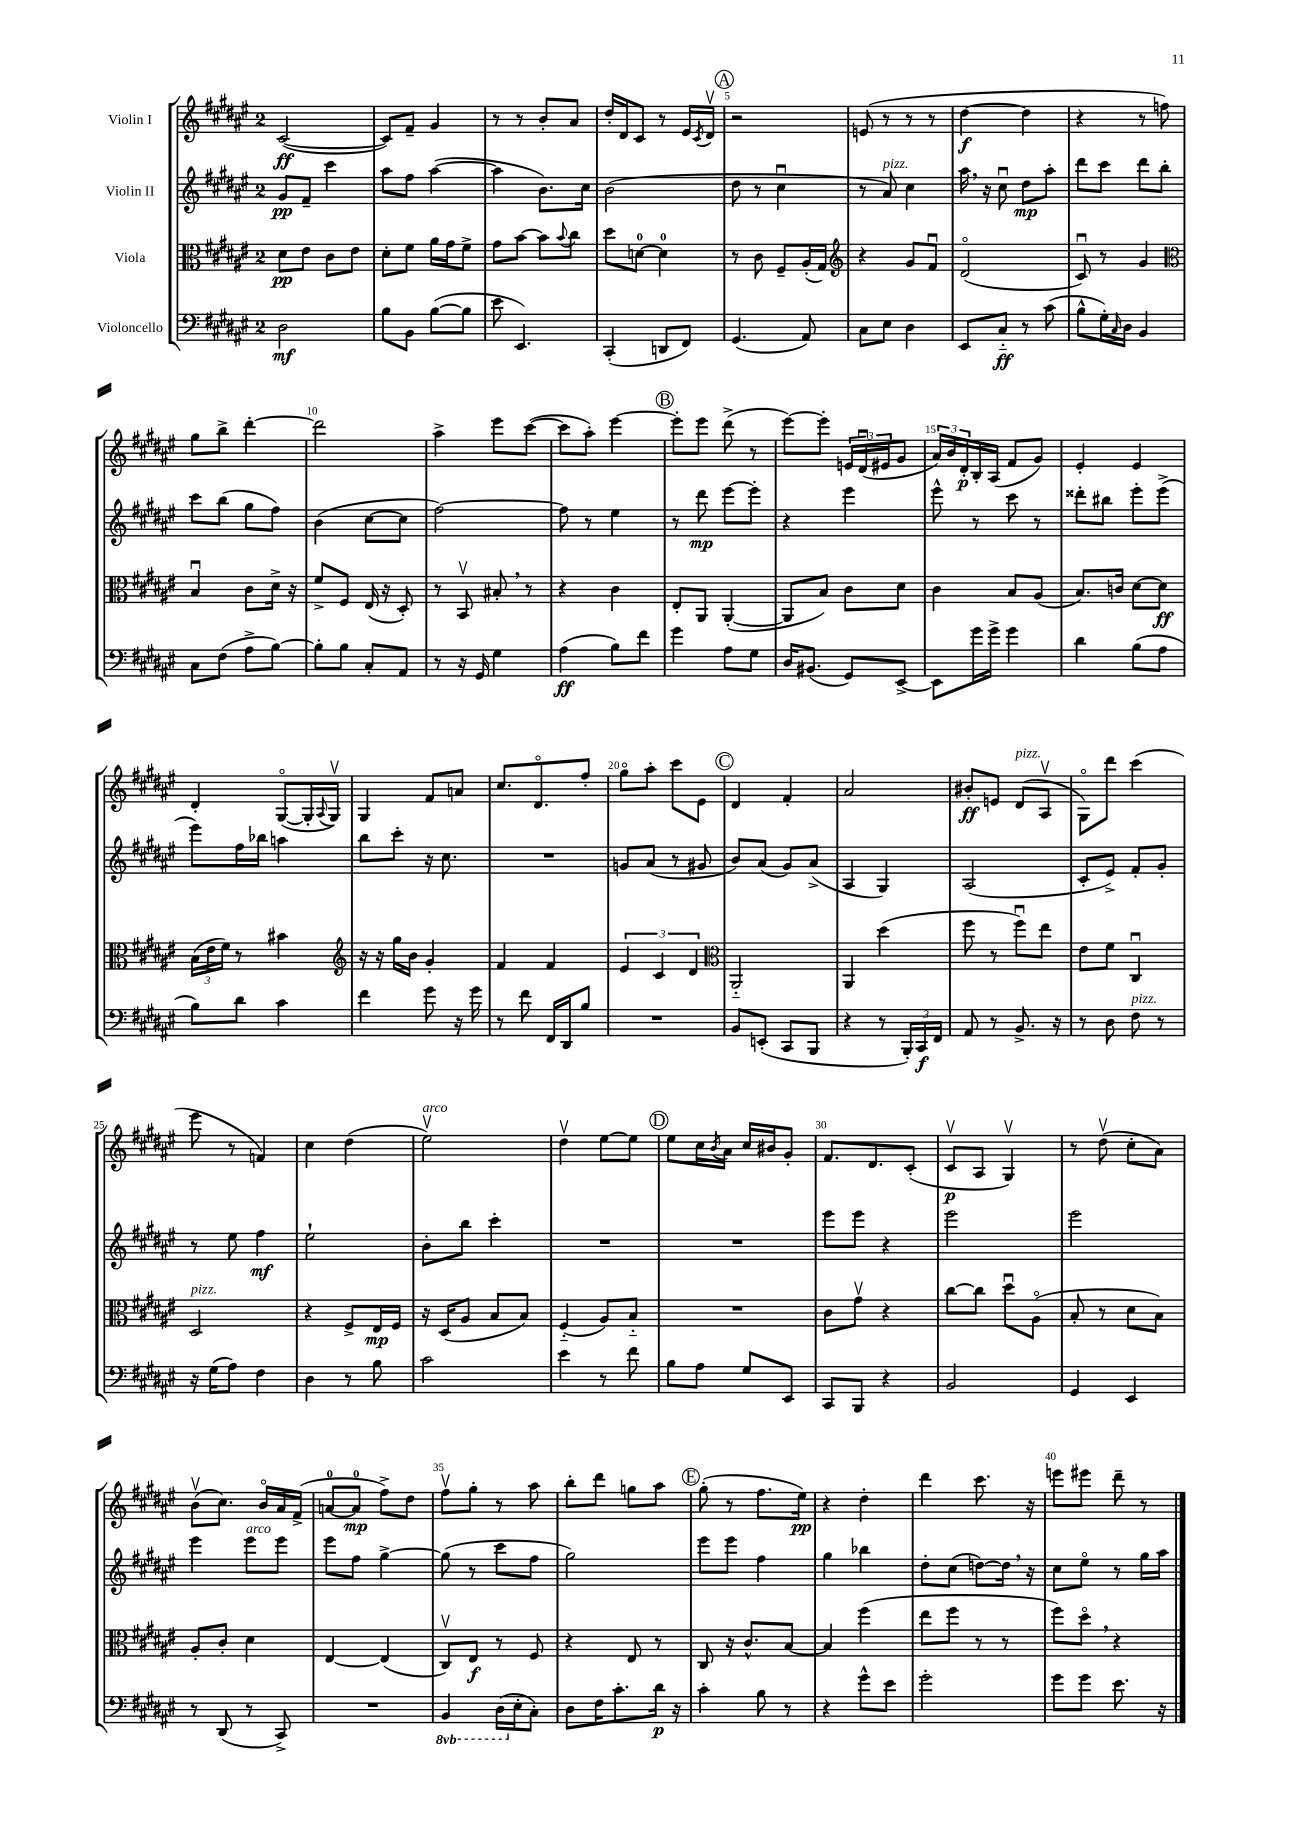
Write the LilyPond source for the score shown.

<<
\new StaffGroup <<
\new Staff = "s0" \with { instrumentName = "Violin I" } {
    \clef treble \key fis \major \once \override Staff.TimeSignature.style = #'single-digit \time 2/4
    cis'2~\ff( |
    cis'8) fis'8-- gis'4 |
    r8 r8 b'8-. ais'8 |
    dis''16-. dis'16 cis'8 r8 eis'16 \acciaccatura { cis'8 } dis'16\upbow |
    \mark \markup { \circle "A" } r2 |
    e'8( r8 r8 r8 |
    dis''4~\f dis''4 |
    r4 r8 f''8) |
    gis''8 b''8-> dis'''4~-. |
    dis'''2 |
    ais''4-> eis'''8 cis'''8~( |
    cis'''8 ais''8-.) eis'''4~ |
    \mark \markup { \circle "B" } eis'''8-. eis'''8 dis'''8->( r8 |
    eis'''8~) eis'''8-. \tuplet 3/2 { e'16 dis'16\downbow( eis'16 } gis'8 |
    \tuplet 3/2 { ais'16) b'16 dis'16-.\p } b16-. ais16( fis'8 gis'8) |
    eis'4-. eis'4 |
    dis'4-. gis8~\flageolet( gis16-. \appoggiatura { ais8 } gis16\upbow) |
    gis4 fis'8 a'8 |
    cis''8. dis'8.\flageolet fis''8-. |
    gis''8\flageolet ais''8-. cis'''8 eis'8 |
    \mark \markup { \circle "C" } dis'4 fis'4-. |
    ais'2 |
    bis'8-.\ff e'8 dis'8^\markup { \italic "pizz." }( ais8\upbow |
    gis8\flageolet) dis'''8 cis'''4( |
    eis'''8 r8 f'4) |
    cis''4 dis''4( |
    eis''2\upbow^\markup { \italic "arco" }) |
    dis''4\upbow eis''8~ eis''8 |
    \mark \markup { \circle "D" } eis''8 cis''16 \acciaccatura { b'8 } ais'16 cis''16 bis'16 gis'8-. |
    fis'8. dis'8. cis'8-.( |
    cis'8\upbow\p ais8 gis4\upbow) |
    r8 dis''8\upbow( cis''8-. ais'8) |
    b'8\upbow( cis''8.) b'16\flageolet ais'16 fis'16->( |
    a'8-0~ a'8-0\mp fis''8->) dis''8 |
    fis''8\upbow gis''8-. r8 ais''8 |
    b''8-. dis'''8 g''8 ais''8 |
    \mark \markup { \circle "E" } gis''8-.( r8 fis''8. eis''16\pp) |
    r4 dis''4-. |
    dis'''4 cis'''8. r16 |
    e'''8 eis'''8 dis'''8-- r8 \bar "|." |
}
\new Staff = "s1" \with { instrumentName = "Violin II" } {
    \clef treble \key fis \major \once \override Staff.TimeSignature.style = #'single-digit \time 2/4
    gis'8\pp fis'8-- cis'''4 |
    ais''8 fis''8 ais''4~( |
    ais''4 b'8.) cis''16 |
    b'2( |
    \mark \markup { \circle "A" } dis''8 r8 cis''4\downbow |
    r8 ais'8^\markup { \italic "pizz." }) cis''4 |
    ais''16 \breathe r16 cis''8\downbow dis''8\mp ais''8-. |
    dis'''8 cis'''8 dis'''8 b''8-. |
    cis'''8 b''8( gis''8 fis''8) |
    b'4( cis''8~ cis''8 |
    fis''2~) |
    fis''8 r8 eis''4 |
    \mark \markup { \circle "B" } r8 dis'''8\mp eis'''8~ eis'''8-. |
    r4 eis'''4 |
    eis'''8-^ r8 cis'''8 r8 |
    disis'''8-. bis''8 eis'''8-. eis'''8->( |
    eis'''8) fis''16 bes''16 a''4 |
    b''8 cis'''8-. r16 cis''8. |
    R2 |
    g'8 ais'8( r8 gis'8 |
    \mark \markup { \circle "C" } b'8) ais'8( gis'8) ais'8->( |
    ais4 gis4) |
    ais2( |
    cis'8-. eis'8->) fis'8-. gis'8-. |
    r8 eis''8 fis''4\mf |
    eis''2-! |
    b'8-. b''8 cis'''4-. |
    R2 |
    \mark \markup { \circle "D" } R2 |
    eis'''8 eis'''8 r4 |
    eis'''2 |
    eis'''2 |
    eis'''4 eis'''8^\markup { \italic "arco" } eis'''8 |
    eis'''8 fis''8 gis''4~-> |
    gis''8( r8 cis'''8 fis''8 |
    gis''2) |
    \mark \markup { \circle "E" } eis'''8 eis'''8 fis''4 |
    gis''4 bes''4 |
    dis''8-. cis''8( d''8~) d''16 \breathe r16 |
    cis''8 eis''8\flageolet r8 gis''16 ais''16 \bar "|." |
}
\new Staff = "s2" \with { instrumentName = "Viola" } {
    \clef alto \key fis \major \once \override Staff.TimeSignature.style = #'single-digit \time 2/4
    dis'8\pp eis'8 cis'8 eis'8 |
    dis'8-. fis'8 ais'16 gis'16 fis'8-> |
    gis'8 b'8~ b'8 \appoggiatura { b'8 } cis''8 |
    dis''8 d'8-0~ d'4-0 |
    \mark \markup { \circle "A" } r8 cis'8 fis8-- ais16-.( gis16) |
    \clef treble r4 gis'8 fis'8\downbow |
    dis'2\flageolet( |
    cis'8\downbow) r8 gis'4 |
    \clef alto b4\downbow cis'8 dis'16-> r16 |
    fis'8-> fis8 eis16( r16 dis8-.) |
    r8 b,8\upbow bis8-. \breathe r8 |
    r4 cis'4 |
    \mark \markup { \circle "B" } eis8-. ais,8 ais,4~-.( |
    ais,8 b8) cis'8 dis'8 |
    cis'4 b8 ais8( |
    b8.) c'16 dis'8~ dis'8\ff |
    \tuplet 3/2 { b16( eis'16 fis'16) } r8 bis'4 |
    \clef treble r16 r16 gis''16 b'16 gis'4-. |
    fis'4 fis'4 |
    \tuplet 3/2 { eis'4 cis'4 dis'4 } |
    \mark \markup { \circle "C" } \clef alto ais,2-_ |
    ais,4 dis''4( |
    fis''8 r8 fis''8\downbow) eis''8 |
    eis'8 fis'8 cis4\downbow |
    dis2^\markup { \italic "pizz." } |
    r4 fis8-> eis16\mp fis16 |
    r16 dis16( ais8 b8 b8) |
    fis4-_( ais8) b8-_ |
    \mark \markup { \circle "D" } R2 |
    cis'8 gis'8\upbow r4 |
    cis''8~ cis''8 dis''8\downbow ais8\flageolet( |
    b8-. r8 dis'8 b8) |
    ais8-. cis'8-. dis'4 |
    eis4~ eis4( |
    cis8\upbow) eis8\f r8 fis8 |
    r4 eis8 r8 |
    \mark \markup { \circle "E" } cis8 r16 cis'8.-^ b8~ |
    b4 fis''4( |
    eis''8 fis''8 r8 r8 |
    fis''8) dis''8\flageolet \breathe r4 \bar "|." |
}
\new Staff = "s3" \with { instrumentName = "Violoncello" } {
    \clef bass \key fis \major \once \override Staff.TimeSignature.style = #'single-digit \time 2/4 \set Staff.ottavationMarkups = #ottavation-simple-ordinals
    dis2\mf |
    b8 b,8 b8~( b8 |
    eis'8 eis,4.) |
    cis,4-.( d,8 fis,8) |
    \mark \markup { \circle "A" } gis,4.( ais,8) |
    cis8 eis8 dis4 |
    eis,8 cis8-_\ff r8 cis'8( |
    b8-^ gis16-.) \grace { cis16 } dis16 b,4 |
    cis8 fis8( ais8-> b8~) |
    b8-. b8 cis8-. ais,8 |
    r8 r16 gis,16 gis4 |
    ais4\ff( b8) fis'8 |
    \mark \markup { \circle "B" } gis'4 ais8 gis8 |
    dis16 bis,8.( gis,8) eis,8~-> |
    eis,8 gis'16 gis'16-> gis'4 |
    dis'4 b8( ais8 |
    b8) dis'8 cis'4 |
    fis'4 gis'8 r16 gis'16 |
    r8 fis'8 fis,16 dis,16 b8 |
    R2 |
    \mark \markup { \circle "C" } b,8 e,8-.( cis,8 b,,8 |
    r4 r8 \tuplet 3/2 { b,,16-.) cis,16\f fis,16 } |
    ais,8 r8 b,8.-> r16 |
    r8 dis8 fis8^\markup { \italic "pizz." } r8 |
    r16 gis16( ais8) fis4 |
    dis4 r8 b8 |
    cis'2 |
    eis'4 r8 fis'8 |
    \mark \markup { \circle "D" } b8 ais8 gis8 eis,8 |
    cis,8 b,,8 r4 |
    b,2 |
    gis,4 eis,4 |
    r8 dis,8( r8 cis,8->) |
    R2 |
    \ottava #-1 b,,4 dis,16( \ottava #0 eis16-. cis8-.) |
    dis8 fis16 cis'8.-. dis'16\p r16 |
    \mark \markup { \circle "E" } cis'4-. b8 r8 |
    r4 gis'8-^ eis'8 |
    gis'2-. |
    gis'8 gis'8 eis'8. r16 \bar "|." |
}
>>
>>
\layout { \context { \Score \override BarNumber.break-visibility = ##(#f #t #t) barNumberVisibility = #(every-nth-bar-number-visible 5) } }
